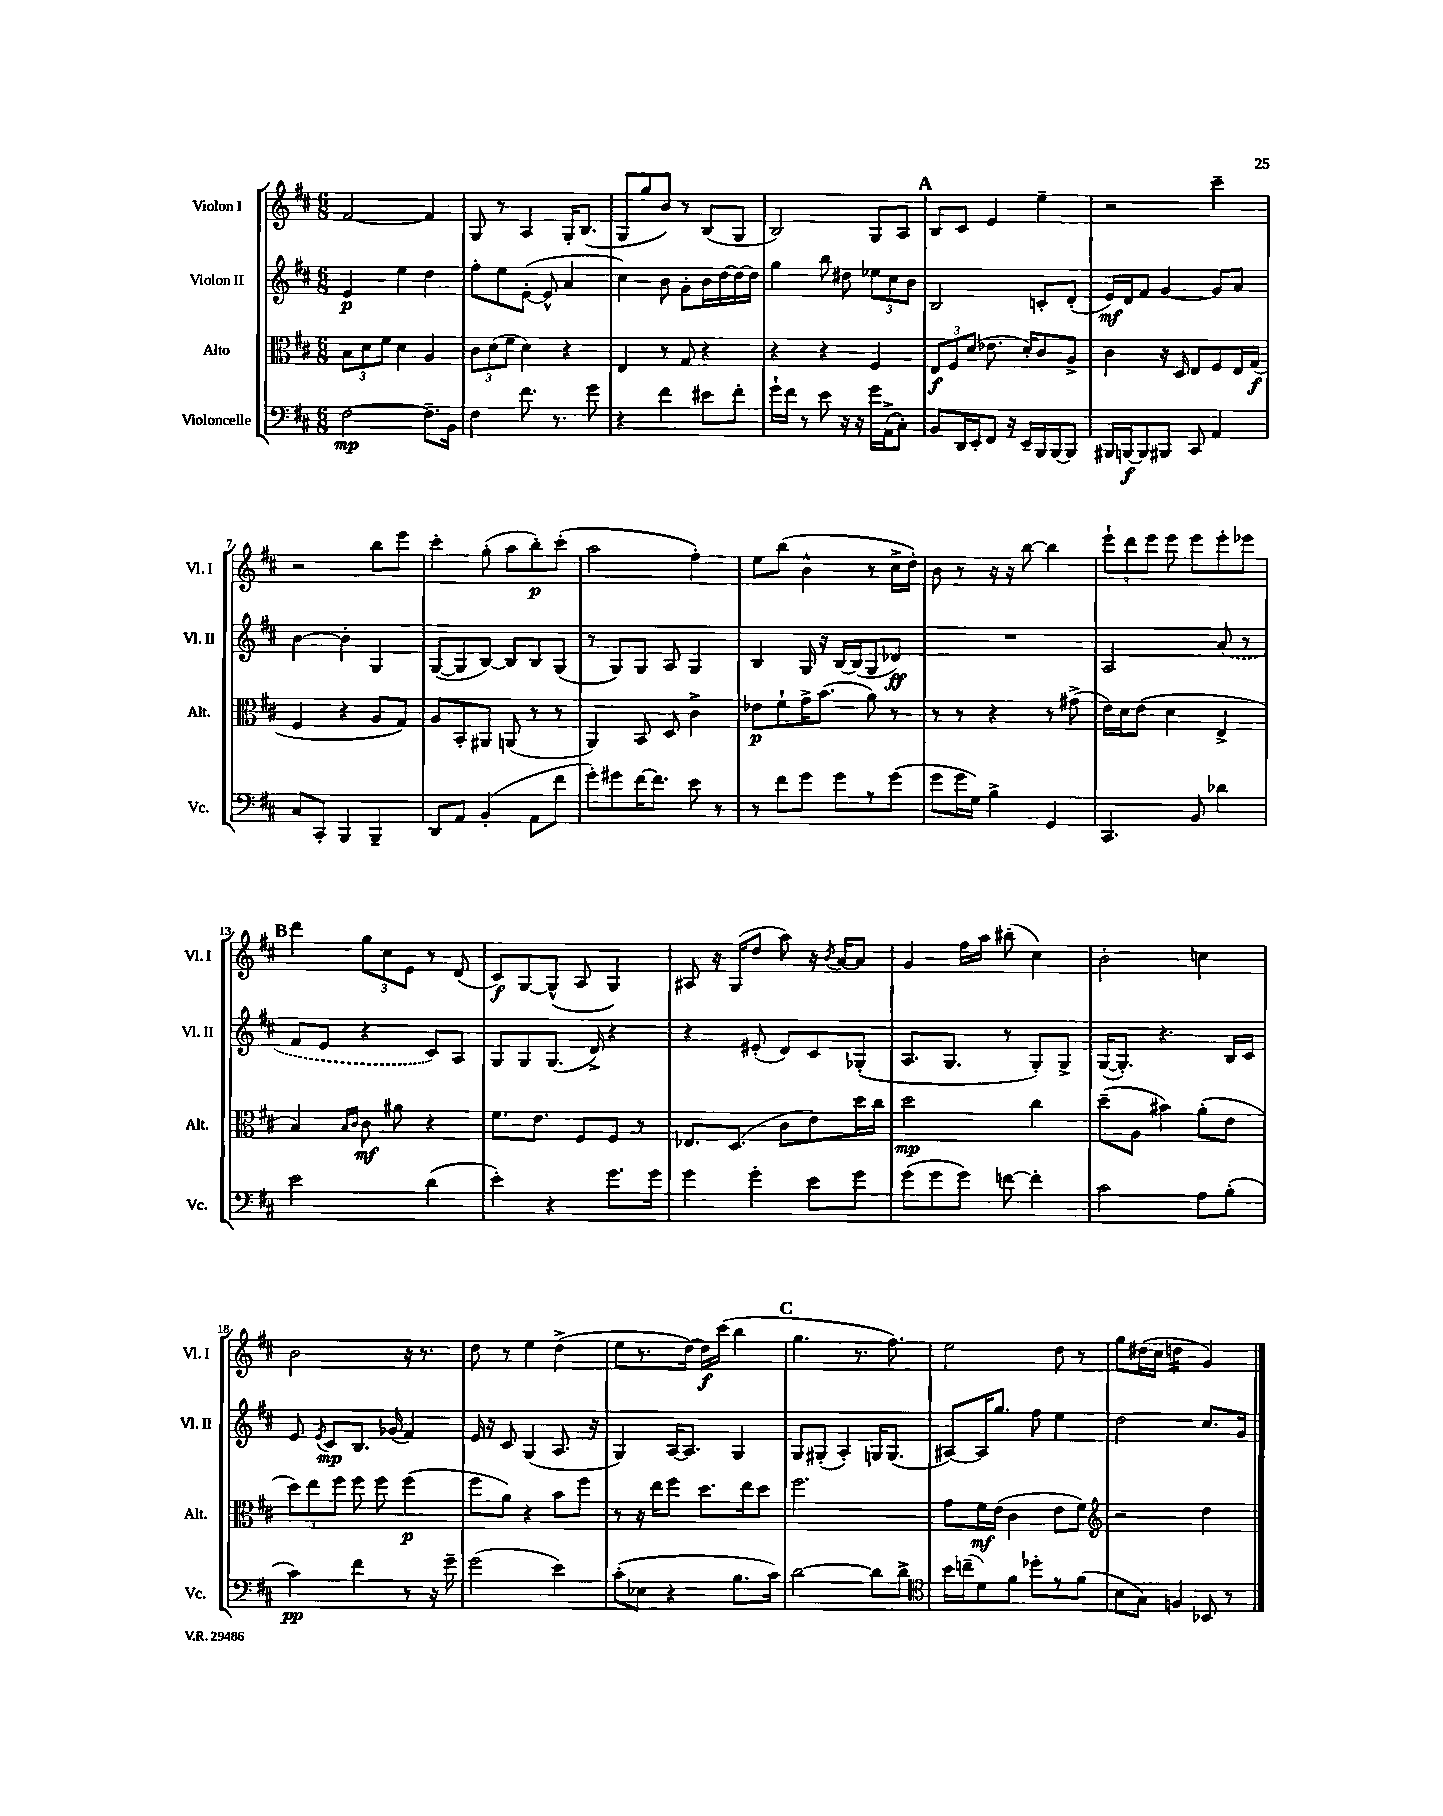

**kern	**dynam	**kern	**dynam	**kern	**dynam	**kern	**dynam
*part4	*part4	*part3	*part3	*part2	*part2	*part1	*part1
*staff4	*staff4	*staff3	*staff3	*staff2	*staff2	*staff1	*staff1
*I"Violoncelle	*	*I"Alto	*	*I"Violon II	*	*I"Violon I	*
*I'Vc.	*	*I'Alt.	*	*I'Vl. II	*	*I'Vl. I	*
*clefF4	*	*clefC3	*	*clefG2	*	*clefG2	*
*k[f#c#]	*	*k[f#c#]	*	*k[f#c#]	*	*k[f#c#]	*
*M6/8	*	*M6/8	*	*M6/8	*	*M6/8	*
=1	=1	=1	=1	=1	=1	=1	=1
[2F#\	mp	12B\L	.	4e/	p	[2f#/	.
.	.	12d\	.	.	.	.	.
.	.	12f#\J	.	.	.	.	.
.	.	4d\	.	4ee\	.	.	.
8.F#~\L]	.	4A/	.	4dd\	.	4f#/]	.
16BB\Jk	.	.	.	.	.	.	.
=2	=2	=2	=2	=2	=2	=2	=2
4F#\	.	12c#\L	.	8ff#'\L	.	8G/	.
.	.	(12d\	.	.	.	.	.
.	.	.	.	8ee\	.	8r	.
.	.	12f#\J	.	.	.	.	.
8.f#\	.	4d\)	.	([8e'\J	.	4A/	.
.	.	.	.	8e^^/]	.	.	.
8.r	.	.	.	.	.	.	.
.	.	4r	.	4a/	.	16G'/KL	.
.	.	.	.	.	.	(8.B/J	.
8g\	.	.	.	.	.	.	.
=3	=3	=3	=3	=3	=3	=3	=3
4r	.	4E/	.	4cc#\)	.	8G/L	.
.	.	.	.	.	.	8gg/	.
4f#\	.	8r	.	8b\	.	8b/J)	.
.	.	8G/	.	8g'\L	.	8r	.
8e#X\L	.	4r	.	16b\L	.	(8B/L	.
.	.	.	.	[16dd\	.	.	.
8f#'\J	.	.	.	16dd\_	.	8G/J	.
.	.	.	.	16dd\JJ]	.	.	.
=4	=4	=4	=4	=4	=4	=4	=4
16g`\LL	.	4r	.	4gg\	.	2B/)	.
16f#\JJ	.	.	.	.	.	.	.
8r	.	.	.	.	.	.	.
8e\	.	4r	.	8bb\	.	.	.
16r	.	.	.	8dd#X\	.	.	.
16r	.	.	.	.	.	.	.
16g\LL	.	4F#/	.	12ee-X\L	.	8G/L	.
(16AA^\J	.	.	.	.	.	.	.
.	.	.	.	12cc#\	.	.	.
8C#'\J)	.	.	.	.	.	8A/J	.
.	.	.	.	12b\J	.	.	.
!!LO:REH:place=s1:t=A
=5	=5	=5	=5	=5	=5	=5	=5
8BB/L	.	12E/L	f	2B/	.	8B/L	.
.	.	12F#/	.	.	.	.	.
16DD/L	.	.	.	.	.	8c#/J	.
.	.	(12d/J	.	.	.	.	.
16EE'/J	.	.	.	.	.	.	.
8FF#/J	.	8.e-X\	.	.	.	4e/	.
16r	.	.	.	.	.	.	.
16EE~/LL	.	16d'/KL)	.	.	.	.	.
16BBB/	.	8c#/	.	8cn'/L	.	4ee~\	.
[16BBB/J	.	.	.	.	.	.	.
8BBB/J]	.	8A^/J	.	(8d'/J	.	.	.
=6	=6	=6	=6	=6	=6	=6	=6
16BBB#X/LL	.	4c#\	.	16e/LL)	mf	2r	.
[16BBBn/J	f	.	.	16d/J	.	.	.
8BBB/]	.	.	.	8f#/J	.	.	.
8BBB#X/J	.	16r	.	[4g/	.	.	.
.	.	16D/	.	.	.	.	.
8CC#/	.	8E/L	.	.	.	.	.
4AA/	.	8F#/	.	8g/L]	.	4ccc#~\	.
.	.	16E/L	.	8a/J	.	.	.
.	.	(16G/JJ	f	.	.	.	.
!!LO:LB:g=z
=7	=7	=7	=7	=7	=7	=7	=7
8C#/L	.	4F#/	.	[4b\	.	2r	.
8CC#'/J	.	.	.	.	.	.	.
4BBB/	.	4r	.	4b'\]	.	.	.
4BBB~/	.	8A/L	.	4G/	.	8bb\L	.
.	.	8G/J)	.	.	.	8eee\J	.
=8	=8	=8	=8	=8	=8	=8	=8
8DD/L	.	8A/L	.	([8G/L	.	4ccc#'\	.
8AA/J	.	8BB'/	.	8G/]	.	.	.
(4BB'/	.	8AA#X/J	.	[8B/J)	.	(8gg'\	.
.	.	(8AAn/	.	8B/L]	.	8aa\L	.
8AA\L	.	8r	.	8B/	.	8bb'\)	p
8f#\J	.	8r	.	(8G/J	.	(8ccc#'\J	.
=9	=9	=9	=9	=9	=9	=9	=9
8g'\L)	.	4AA/)	.	8r	.	2aa\	.
8g#X\	.	.	.	8G/L)	.	.	.
[16f#\K	.	8BB/	.	8G/J	.	.	.
8.f#\J]	.	.	.	.	.	.	.
.	.	8D/	.	8A/	.	.	.
8e\	.	4c#^\	.	4G/	.	4ff#'\)	.
8r	.	.	.	.	.	.	.
=10	=10	=10	=10	=10	=10	=10	=10
8r	.	8e-X\L	p	4B/	.	8ee\L	.
8f#\L	.	8f#`\	.	.	.	(8bb\J	.
8g\J	.	16g^\K	.	16G/	.	4b^^\	.
.	.	(8.b\J	.	16r	.	.	.
8g\L	.	.	.	[16B/LL	.	.	.
.	.	.	.	(16B/J]	.	.	.
8r	.	8a\)	.	8G/	.	8r	.
(8g\J	.	8r	.	8d-X/J)	ff	16cc#^\LL	.
.	.	.	.	.	.	16dd'\JJ)	.
=11	=11	=11	=11	=11	=11	=11	=11
8g\L	.	8r	.	2.r	.	8b\	.
16g\L	.	8r	.	.	.	8r	.
16G\JJ)	.	.	.	.	.	.	.
4B^\	.	4r	.	.	.	16r	.
.	.	.	.	.	.	16r	.
.	.	.	.	.	.	[8bb\	.
4GG/	.	8r	.	.	.	4bb\]	.
.	.	(8g#X^\	.	.	.	.	.
=12	=12	=12	=12	=12	=12	=12	=12
4.CC#/	.	16e\LL)	.	2A/	.	12eee`\L	.
.	.	16d\J	.	.	.	.	.
.	.	.	.	.	.	12ddd\	.
.	.	(8e\J	.	.	.	.	.
.	.	.	.	.	.	12eee\J	.
.	.	4d\	.	.	.	8eee\	.
8BB/	.	.	.	.	.	8eee\L	.
4d-X\	.	4E^/	.	(8a/	.	8eee'\	.
.	.	.	.	8r	.	8eee-X\J	.
!!LO:LB:g=z
!!LO:REH:place=s1:t=B
=13	=13	=13	=13	=13	=13	=13	=13
2e\	.	4B/)	.	8f#/L	.	4ddd\	.
.	.	.	.	8e/J	.	.	.
.	.	16qqB/LL	.	.	.	.	.
.	.	16qqc#/JJ	.	.	.	.	.
.	.	8c#\	mf	4r	.	12gg\L	.
.	.	.	.	.	.	12cc#\	.
.	.	8a#X\	.	.	.	.	.
.	.	.	.	.	.	12e\J	.
(4d\	.	4r	.	8c#/L)	.	8r	.
.	.	.	.	8A/J	.	(8d/	.
=14	=14	=14	=14	=14	=14	=14	=14
4e'\)	.	8.f#\L	.	8G/L	.	8c#/L)	f
.	.	.	.	8G/	.	[8G/	.
.	.	8.e\J	.	.	.	.	.
4r	.	.	.	(8.G/J	.	(8G^^/J]	.
.	.	8F#/L	.	.	.	8A/	.
.	.	.	.	16d^/)	.	.	.
8.g\L	.	8F#/J	.	4r	.	4G/)	.
.	.	8r	.	.	.	.	.
16g\Jk	.	.	.	.	.	.	.
=15	=15	=15	=15	=15	=15	=15	=15
4g\	.	8.E-X/L	.	4r	.	8A#X/	.
.	.	.	.	.	.	16r	.
.	.	(8.D/J	.	.	.	(16G/KL	.
4g'\	.	.	.	(8e#X'/	.	8dd/J	.
.	.	8c#\L	.	8d/L)	.	8aa\)	.
8e\L	.	8e\)	.	8c#/	.	16r	.
.	.	.	.	.	.	8qb/	.
.	.	.	.	.	.	[16a/KL	.
8g\J	.	16dd\L	.	(8G-X'/J	.	8a/J]	.
.	.	16cc#\JJ	.	.	.	.	.
=16	=16	=16	=16	=16	=16	=16	=16
(8g\L	.	2dd\	mp	8.A/L	.	4g/	.
8g\	.	.	.	.	.	.	.
.	.	.	.	8.G/J	.	.	.
8g\J)	.	.	.	.	.	16ff#\LL	.
.	.	.	.	.	.	16aa\JJ	.
[8fn\	.	.	.	8r	.	(8bb#X'\	.
4f'\]	.	4cc#\	.	8G'/L)	.	4cc#\)	.
.	.	.	.	8G^/J	.	.	.
=17	=17	=17	=17	=17	=17	=17	=17
2c#\	.	(8dd~\L	.	([16G/KL	.	2b'\	.
.	.	.	.	8.G'/J])	.	.	.
.	.	8A\J	.	.	.	.	.
.	.	4b#X\)	.	4.r	.	.	.
8A\L	.	(8a'\L	.	.	.	4ccn\	.
(8B'\J	.	8e\J	.	16B/LL	.	.	.
.	.	.	.	16c#/JJ	.	.	.
!!LO:LB:g=z
=18	=18	=18	=18	=18	=18	=18	=18
4c#\)	pp	12dd\L)	.	8e/	.	2b\	.
.	.	12ee\	.	.	.	.	.
.	.	.	.	8qe/	.	.	.
.	.	.	.	8c#/L	mp	.	.
.	.	12ff#\J	.	.	.	.	.
4f#\	.	8ff#\	.	8.B/J	.	.	.
.	.	8ff#\	.	.	.	.	.
.	.	.	.	(16g-X/	.	.	.
8r	.	(4ff#\	p	4f#/)	.	16r	.
.	.	.	.	.	.	8.r	.
16r	.	.	.	.	.	.	.
16g~\	.	.	.	.	.	.	.
=19	=19	=19	=19	=19	=19	=19	=19
(2g\	.	8ff#\L	.	16e/	.	8dd\	.
.	.	.	.	16r	.	.	.
.	.	8a\J)	.	8c#/	.	8r	.
.	.	4r	.	(4G/	.	4ee\	.
4e\)	.	8b\L	.	8.A/	.	(4dd^\	.
.	.	8ff#\J	.	.	.	.	.
.	.	.	.	16r	.	.	.
=20	=20	=20	=20	=20	=20	=20	=20
(8c#'\L	.	8r	.	4G/)	.	8ee\L	.
8E-X\J	.	16r	.	.	.	8.r	.
.	.	16ee\KL	.	.	.	.	.
4r	.	8ff#\J	.	[16A/KL	.	.	.
.	.	.	.	8.A/J]	.	[16dd\Jk)	.
.	.	8.dd\L	.	.	.	16dd\LL]	f
.	.	.	.	.	.	(16ccc#\JJ	.
8.B\L	.	.	.	4G/	.	4bb\	.
.	.	16ee\k	.	.	.	.	.
.	.	8dd\J	.	.	.	.	.
16c#\Jk)	.	.	.	.	.	.	.
!!LO:REH:place=s1:t=C
=21	=21	=21	=21	=21	=21	=21	=21
[2d\	.	2.ff#\	.	8G/L	.	4.gg\	.
.	.	.	.	(8G#X'/J	.	.	.
.	.	.	.	4A'/)	.	.	.
.	.	.	.	.	.	8.r	.
8d\L]	.	.	.	16Gn/KL	.	.	.
.	.	.	.	(8.G/J	.	8.ff#\)	.
8d^\J	.	.	.	.	.	.	.
=22	=22	=22	=22	=22	=22	=22	=22
*clefC4	*	*	*	*	*	*	*
16b\LL	.	8g\L	.	[8A#X/L)	.	2ee\	.
(16ccn~\J	.	.	.	.	.	.	.
8d\)	.	16f#\L	mf	16A#/K]	.	.	.
.	.	(16e\JJ	.	8.gg/J	.	.	.
8f#\J	.	4c#\	.	.	.	.	.
8dd-X'\L	.	.	.	8ff#\	.	.	.
8r	.	8e\L	.	4ee\	.	8dd\	.
(8f#\J	.	8f#\J)	.	.	.	8r	.
=23	=23	=23	=23	=23	=23	=23	=23
*	*	*clefG2	*	*	*	*	*
8B\L	.	2r	.	2dd\	.	8gg\L	.
8G\J)	.	.	.	.	.	(16dd#X\L	.
.	.	.	.	.	.	16cc#\JJ	.
*	*	*	*	*	*	*tremolo	*
4Fn/	.	.	.	.	.	16ddn\LL	.
.	.	.	.	.	.	16ddn\	.
.	.	.	.	.	.	16ddn\	.
.	.	.	.	.	.	16ddn\JJ	.
*	*	*	*	*	*	*Xtremolo	*
8BB-X/	.	4dd\	.	8.cc#/L	.	4g/)	.
8r	.	.	.	.	.	.	.
.	.	.	.	16g/Jk	.	.	.
==	==	==	==	==	==	==	==
*-	*-	*-	*-	*-	*-	*-	*-
